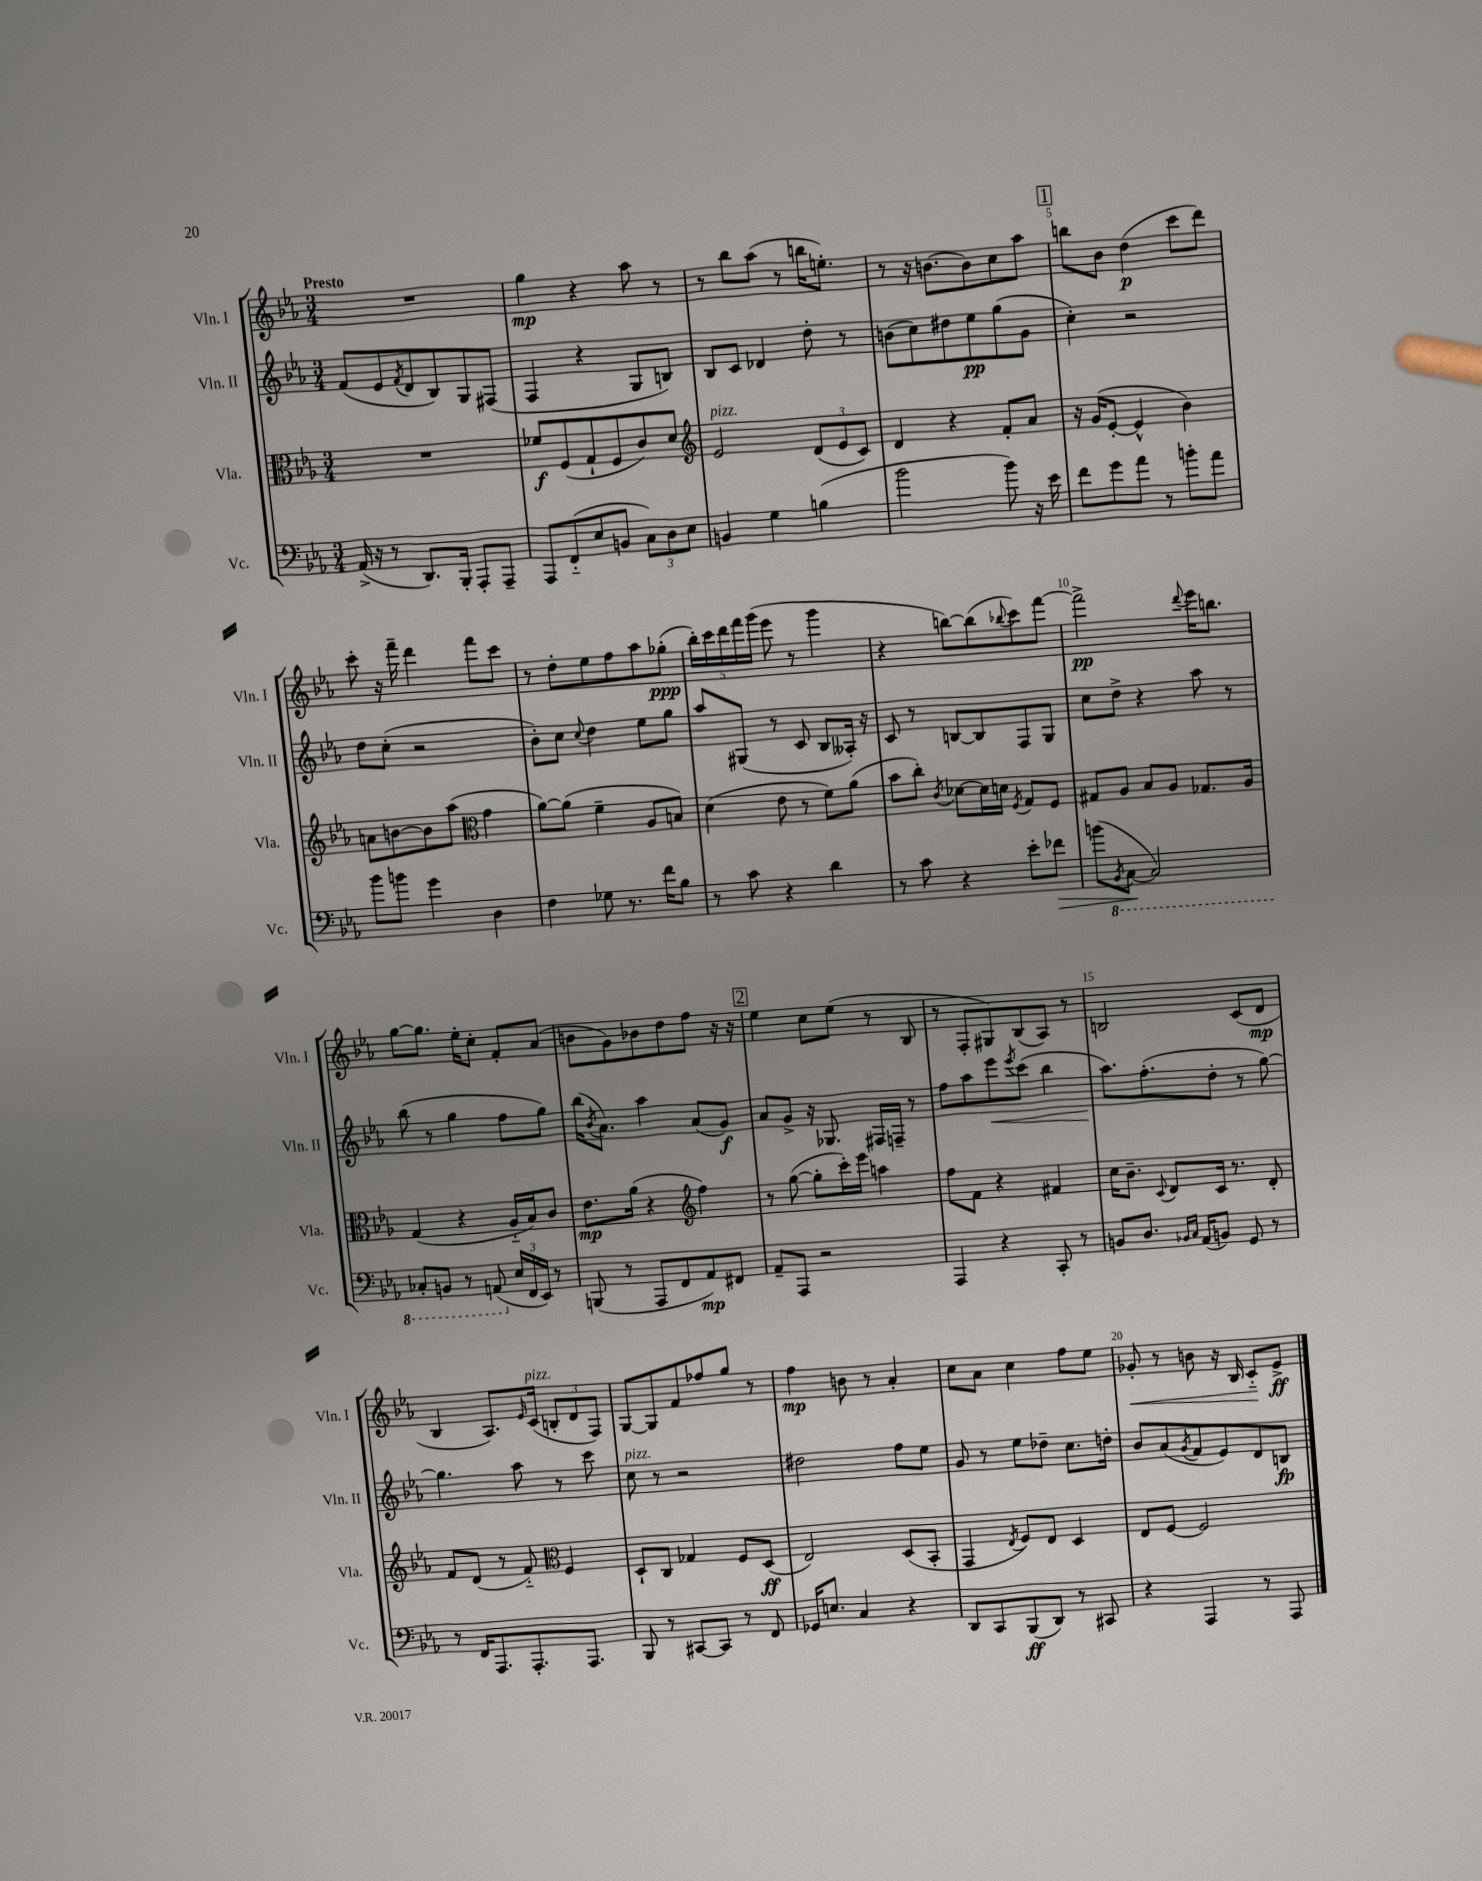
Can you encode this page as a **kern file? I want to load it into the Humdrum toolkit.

**kern	**kern	**kern	**kern
*staff4	*staff3	*staff2	*staff1
*clefF4	*clefC3	*clefG2	*clefG2
*k[b-e-a-]	*k[b-e-a-]	*k[b-e-a-]	*k[b-e-a-]
*M3/4	*M3/4	*M3/4	*M3/4
(16AA-^	2.r	(8f	2.r
16r	.	.	.
8r	.	8e-	.
.	.	8qf	.
8.DD)	.	8d	.
.	.	8B-)	.
16BBB-'	.	.	.
8AAA-'	.	8G	.
8AAA-~	.	(8F#	.
=	=	=	=
8AAA-	8f-	4F	4gg
(8FF'~	(8F	.	.
8E-	8G`	4r	4r
8BB	8F	.	.
12C)	8c)	8G	8aa-
12D	.	.	.
.	8d	8B)	8r
12E-	.	.	.
=	=	=	=
*	*clefG2	*	*
4BB	2e-	8B-	8r
.	.	8c	8bb-
4G	.	4d-	(8aa-
.	.	.	8r
(4B	(12d	8dd'	16bb
.	.	.	8.ee')
.	12e-	.	.
.	.	8r	.
.	12c)	.	.
=	=	=	=
2b-	4d	(8b	8r
.	.	8cc)	16r
.	.	.	[8.b
.	4r	8dd#	.
.	.	8ee-	8b]
8b-)	8f'	(8gg	8cc
16r	8a-	8g	8aa-
16e-	.	.	.
=	=	=	=
8f	16r	4cc')	8bb
.	(16g	.	.
8g	[8e-'	.	8b-
8a-	4e-^^]	2r	(4dd
8r	.	.	.
8b'	4b-)	.	8ccc
8a-	.	.	8ddd)
=	=	=	=
8b-	8a	8dd	8ccc'
8b	[8b	(8cc'	16r
.	.	.	16fff~
4g	8b]	2r	4ddd
.	(8aa-	.	.
*	*clefC3	*	*
4D	4g	.	8fff
.	.	.	8ccc
=	=	=	=
4F	[8a-)	8b-')	8r
.	(8a-]	8cc	8dd'
.	.	8qqcc	.
8G-	4f~	4dd	8ee-
8.r	.	.	8ff
.	8A-	8ee-	8aa-
16f	.	.	.
8B-	8B)	8gg	(8gg-'
=	=	=	=
8r	(4d	8aa-	20bb-')
.	.	.	20ccc
.	.	.	20ddd
8c	.	(8G#	.
.	.	.	20fff
.	.	.	(20ggg
4r	8e-	8r	8eee-
.	8r	8c	8r
4d	8f)	8B-	4ggg
.	(8a-	16A--')	.
.	.	16r	.
=	=	=	=
8r	8b-	8c	4r
8c	8cc')	8r	.
.	8qc	.	.
4r	[8d-	[8B	[8bb)
.	16d-]	8B]	(8bb]
.	16d	.	.
.	8qF	.	8qqbb-
8e-'	8G	8F	8ccc)
8f-	8F	8G	[8fff
=	=	=	=
(8b	8G#	8cc	2fff^]
8qBBB-	.	.	.
[8CC	8A-	8dd^	.
2CC])	8B-	4r	.
.	8A-	.	.
.	.	.	8qqddd
.	8.G-	8aa-	16eee-
.	.	.	8.bb
.	.	8r	.
.	16A-	.	.
=	=	=	=
8CC-'	(4G	(8bb-	[8gg
8BBB	.	8r	8.gg]
8r	4r	4gg	.
.	.	.	16ee-'
(8AAA	.	.	8cc'
24E-	16A-'~	8ff	8f'
24FF	.	.	.
.	16B-)	.	.
24EE-)	.	.	.
8r	8c	8gg)	(8a-
=	=	=	=
(8BBB	8.e-	(16bb-	8b
.	.	8qb-	.
.	.	8.a-)	.
8r	.	.	8g)
.	(16a-	.	.
8AAA-	4r	4aa-	8b-
8FF	.	.	8dd
*	*clefG2	*	*
8AA-)	4ff)	(8a-	8ff
8FF#	.	8g)	16r
.	.	.	16r
=	=	=	=
8AA-~	8r	8a-	4ee-
8AAA-	([8gg	8g^	.
2r	8gg']	16r	8cc
.	.	8.G-	.
.	16ccc')	.	(8ee-
.	16eee-	.	.
.	4aa	16F#	8r
.	.	16F~	.
.	.	8r	8B-
=	=	=	=
4AAA-	8ff	8ff	8r
.	8f	8aa-	8F'
4r	4r	8eee-	8G#)
.	.	8qeee-	.
.	.	(8ccc	(8B-
8CC'	4f#	4bb-	8A-)
8r	.	.	8r
=	=	=	=
8BB	16cc	8.aa-)	2B
.	8.b-~	.	.
8.D	.	.	.
.	.	(8.ff'	.
.	8qqc	.	.
.	8d	.	.
16qqBB-	.	.	.
16qqC	.	.	.
(16AA-	.	.	.
8BB)	16c	8dd'	.
.	8.r	.	.
8GG	.	8r	(8c
8r	8d'	[8gg)	8d
=	=	=	=
8r	8f	4.gg]	4B-
16FF	(8d	.	.
8.AAA-	.	.	.
.	8r	.	8.A-)
8.AAA-'	8f'~)	8aa-	.
.	.	.	16qqe-
.	.	.	(16c
*	*clefC3	*	*
.	4F	8r	12B'
8.AAA-	.	.	.
.	.	.	12d
.	.	8ccc	.
.	.	.	12F)
=	=	=	=
8BBB-	8D`	8cc	[8G
8r	8C	8r	8G]
[8CC#	4G-	2r	8f
8CC#]	.	.	8ff-
8r	8F	.	8gg
8FF	(8D	.	8r
=	=	=	=
16GG-	2E-)	2dd#	4ff
8.E	.	.	.
4C	.	.	8b
.	.	.	8r
4r	(8D	8ff	4a-'
.	8BB-'	8ee-	.
=	=	=	=
8DD	4GG	8g	8cc
8CC	.	8r	8a-
.	8qE-	.	.
(8BBB-	8F)	8ee-	4cc
8DD)	8E-	8dd-~	.
8r	4D	8.cc	8ff
8CC#	.	.	8ee-
.	.	16dd'	.
=	=	=	=
4r	8E-	8b-	8g-'
.	[8F	(8a-	8r
.	.	8qg	.
4AAA-	2F]	8f	8b
.	.	8e-)	16r
.	.	.	16B-
8r	.	8d	8c'~
8AAA-	.	8B	8e-^
==	==	==	==
*-	*-	*-	*-
